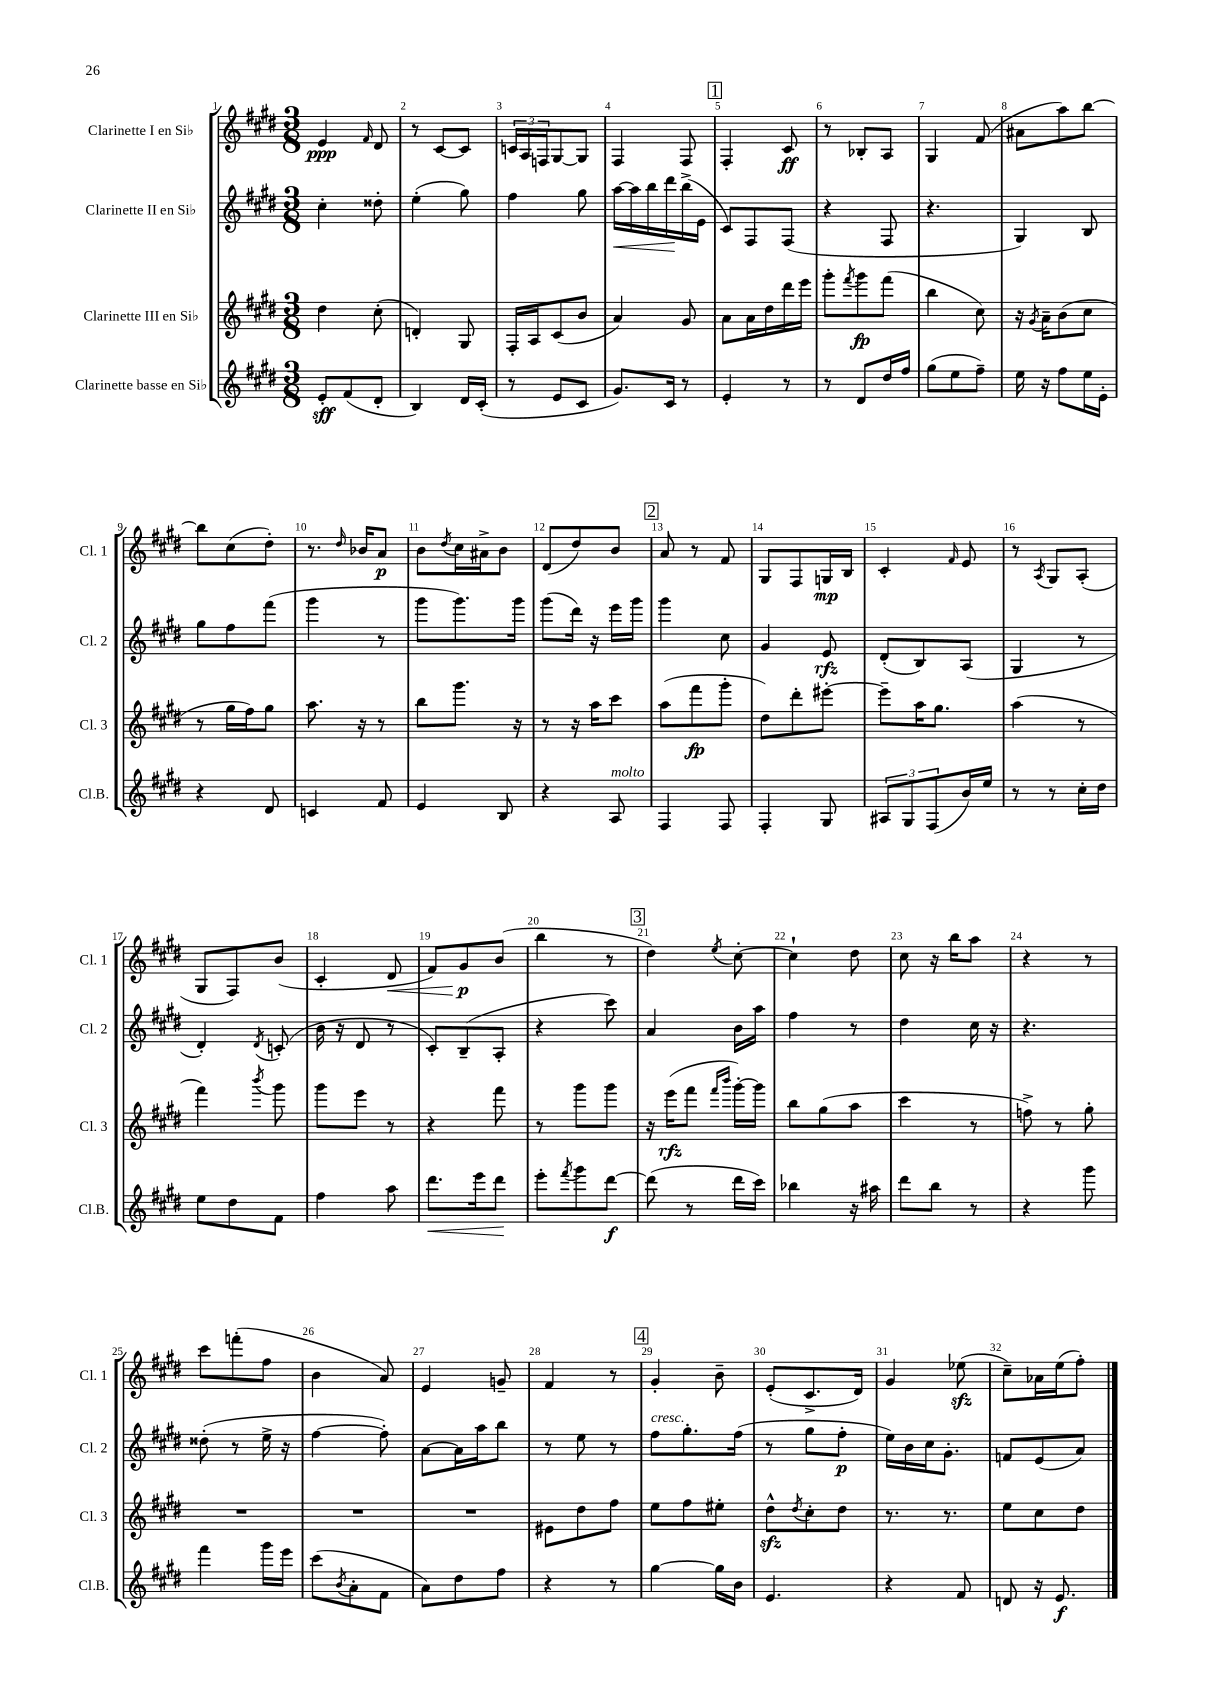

**kern	**kern	**kern	**kern
*staff4	*staff3	*staff2	*staff1
*clefG2	*clefG2	*clefG2	*clefG2
*k[f#c#g#d#]	*k[f#c#g#d#]	*k[f#c#g#d#]	*k[f#c#g#d#]
*M3/8	*M3/8	*M3/8	*M3/8
8e'/L	4dd#\	4cc#'\	4e/
(8f#/	.	.	.
.	.	.	16qqf#/
8d#'/J	(8cc#'\	8dd##'\	8d#/
=	=	=	=
4B/)	4d'/)	(4ee'\	8r
.	.	.	[8c#/L
16d#/LL	8G#/	8gg#\)	8c#/]J
(16c#'/JJ	.	.	.
=	=	=	=
8r	16F#'/LL	4ff#\	24c/LL
.	.	.	24A/
.	16A/J	.	.
.	.	.	24F/J
8e/L	(8c#/	.	[8G#/
8c#/J	8b/J	8gg#\	8G#/]J
=	=	=	=
8.g#/L)	4a/)	[16aa\LL	4F#/
.	.	16aa\]	.
.	.	16bb\	.
16c#/Jk	.	16ddd#\	.
8r	8g#/	(16bb^\	8F#/
.	.	16e\JJ	.
=	=	=	=
4e'/	8a\L	8c#/L)	4F#'/
.	16a\L	8F#/	.
.	16dd#\	.	.
8r	16ddd#\	(8F#/J	8c#/
.	16eee\JJ	.	.
=	=	=	=
8r	8ggg#'\L	4r	8r
.	8qfff#/	.	.
8d#/L	8ggg#\	.	8B-'/L
16dd#/L	(8fff#\J	8F#/	8A/J
16ff#/JJ	.	.	.
=	=	=	=
(8gg#\L	4bb\	4.r	4G#/
8ee\	.	.	.
8ff#~\J)	8cc#\)	.	(8f#/
=	=	=	=
16ee\	16r	4G#/)	8a#\L
.	8qg#/	.	.
16r	16a~\LK	.	.
8ff#\L	(8b\	.	8aa\)
16ee\L	8cc#\J	8B/	[8bb\J
16e'\JJ	.	.	.
=	=	=	=
4r	8r	8gg#\L	8bb\]L
.	16gg#\LL	8ff#\	(8cc#\
.	16ff#\J)	.	.
8d#/	8gg#\J	(8fff#\J	8dd#'\J)
=	=	=	=
4c/	8.aa\	4ggg#\	8.r
.	.	.	16qqdd#/
.	16r	.	16b-/LK
8f#/	8r	8r	8a/J
=	=	=	=
4e/	8bb\L	8ggg#\L	8b\L
.	.	.	8qdd#/
.	8.ggg#\J	8.ggg#\)	16cc#\L
.	.	.	16a#^\J
8B/	.	.	8b\J
.	16r	16ggg#\Jk	.
=	=	=	=
4r	8r	(8ggg#\L	(8d#/L
.	16r	16ddd#\Jk)	8dd#/)
.	16aa\LK	16r	.
8A/	8ccc#\J	16eee\LL	8b/J
.	.	16ggg#\JJ	.
=	=	=	=
4F#/	(8aa\L	4ggg#\	8a/
.	8fff#\	.	8r
8F#/	8ggg#'\J	8cc#\	8f#/
=	=	=	=
4F#'/	8dd#\L)	4g#/	8G#/L
.	8ddd#'\	.	8F#/
8G#/	[8eee#'\J	8e/	16G/L
.	.	.	16B/JJ
=	=	=	=
12A#/L	8eee#~\]L	(8d#'/L	4c#'/
12G#/	.	.	.
.	16aa\K	8B/)	.
(12F#/	.	.	.
.	8.gg#\J	.	.
.	.	.	16qqf#/
16b/L)	.	(8A/J	8e/
16ee/JJ	.	.	.
=	=	=	=
8r	(4aa\	4G#/	8r
.	.	.	8qA/
8r	.	.	8G#/L
16cc#'\LL	8r	8r	(8A'/J
16dd#\JJ	.	.	.
=	=	=	=
8ee\L	4fff#\)	4d#'/)	8G#/L
8dd#\	.	.	8F#/)
.	8qbbb/	8qd#/	.
8f#\J	8ggg#\	(8c'/	(8b/J
=	=	=	=
4ff#\	8ggg#\L	16b\	4c#'/
.	.	16r	.
.	8eee\J	8d#/	.
8aa\	8r	8r	8d#/
=	=	=	=
8.ddd#\L	4r	8c#'/L)	8f#/L)
.	.	(8B~/	8g#/
16eee\k	.	.	.
8ddd#\J	8fff#\	8A'/J	(8b/J
=	=	=	=
8eee'\L	8r	4r	4bb\
8qfff#/	.	.	.
8ggg#\	8ggg#\L	.	.
[8ddd#\J	8ggg#\J	8ccc#\)	8r
=	=	=	=
(8ddd#\]	16r	4a/	4dd#\)
.	(16eee\LK	.	.
8r	8fff#\J	.	.
.	16qqfff#/LL	.	.
.	16qqbbb/JJ	.	8qee/
16ddd#\LL	[16ggg#'\LL)	16b\LL	[8cc#'\
16ccc#\JJ)	16ggg#\]JJ	16aa\JJ	.
=	=	=	=
4bb-\	8bb\L	4ff#\	4cc#`\]
.	(8gg#\	.	.
16r	8aa\J	8r	8dd#\
16aa#\	.	.	.
=	=	=	=
8ddd#\L	4ccc#\	4dd#\	8cc#\
8bb\J	.	.	16r
.	.	.	16bb\LK
8r	8r	16cc#\	8aa\J
.	.	16r	.
=	=	=	=
4r	8ff^\)	4.r	4r
.	8r	.	.
8ggg#\	8gg#'\	.	8r
=	=	=	=
4fff#\	4.r	(8dd##'\	8ccc#\L
.	.	8r	(8fff'\
16ggg#\LL	.	16ee^\	8ff#\J
16eee\JJ	.	16r	.
=	=	=	=
(8ccc#\L	4.r	[4ff#\	4b\
8qb/	.	.	.
8a'\	.	.	.
8f#\J	.	8ff#'\])	8a/)
=	=	=	=
8a\L)	4.r	[8a\L	4e/
8dd#\	.	16a\]L	.
.	.	16aa\J	.
8ff#\J	.	8bb\J	8g~/
=	=	=	=
4r	8e#\L	8r	4f#/
.	8dd#\	8ee\	.
8r	8ff#\J	8r	8r
=	=	=	=
[4gg#\	8ee\L	8ff#\L	4g#'/
.	8ff#\	8.gg#'\	.
16gg#\]LL	8ee#'\J	.	8b~\
16b\JJ	.	(16ff#\Jk	.
=	=	=	=
4.e/	8dd#^^\L	8r	(8e'/L
.	8qdd#/	.	.
.	8cc#'\	8gg#\L	8.c#^/
.	8dd#\J	8ff#'\J	.
.	.	.	16d#/Jk)
=	=	=	=
4r	8.r	16ee\LL)	4g#/
.	.	16b\	.
.	.	16cc#\J	.
.	8.r	8.g#'\J	.
8f#/	.	.	(8ee-\
=	=	=	=
8d/	8ee\L	8f/L	8cc#~\L)
16r	8cc#\	(8e/	16a-\L
8.e/	.	.	(16ee\J
.	8dd#\J	8a/J)	8ff#'\J)
==	==	==	==
*-	*-	*-	*-
